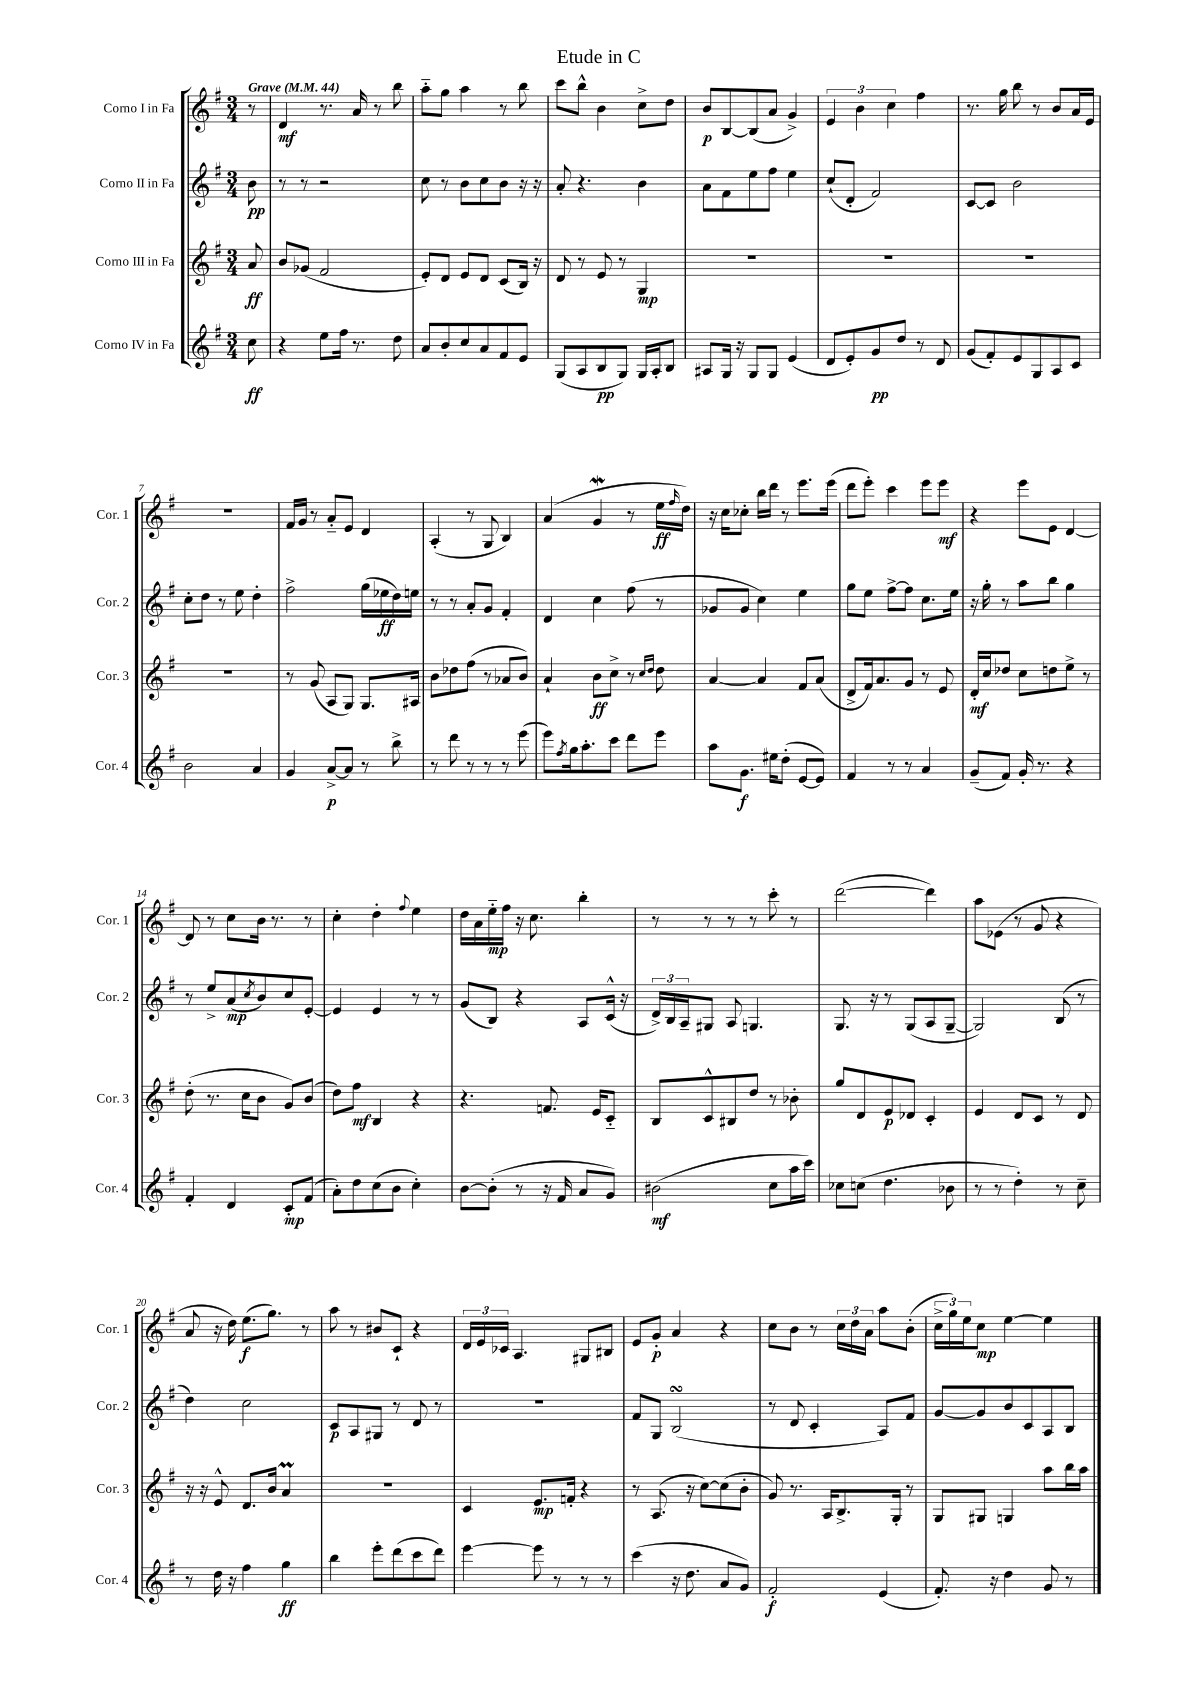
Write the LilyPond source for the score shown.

\header { title = "Etude in C" }
<<
\new StaffGroup <<
\new Staff = "s0" \with { instrumentName = "Corno I in Fa" shortInstrumentName = "Cor. 1" } {
    \clef treble \key g \major \numericTimeSignature \time 3/4 \partial 8 \tempo "Grave" 4 = 44
    r8 |
    d'4\mf r8. a'16 r8 b''8 |
    a''8-_ g''8 a''4 r8 b''8 |
    c'''8 b''8-^ b'4 c''8-> d''8 |
    b'8\p b8~ b8( a'8 g'4->) |
    \tuplet 3/2 { e'4 b'4 c''4 } fis''4 |
    r8. g''16 b''8 r8 b'8 a'16 e'16 |
    R2. |
    fis'16 g'16 r8 a'8-_ e'8 d'4 |
    a4-.( r8 g8 b4) |
    a'4( g'4\mordent r8 e''16\ff \grace { fis''16 } d''16) |
    r16 c''16 ces''8-. b''16 d'''16 r8 e'''8. e'''16( |
    d'''8 e'''8-.) c'''4 e'''8 e'''8\mf |
    r4 e'''8 e'8 d'4~ |
    d'8 r8 c''8 b'16 r8. r8 |
    c''4-. d''4-. \appoggiatura { fis''8 } e''4 |
    d''16 a'16 e''16-_\mp fis''16 r16 c''8. b''4-. |
    r8 r8 r8 r8 c'''8-. r8 |
    d'''2~( d'''4) |
    a''8 ees'8( r8 g'8 r4 |
    a'8 r16 d''16) e''8.\f( g''8.) r8 |
    a''8 r8 bis'8 c'8-! r4 |
    \tuplet 3/2 { d'16 e'16 ces'16 } a4. gis8 bis8 |
    e'8 g'8-.\p a'4 r4 |
    c''8 b'8 r8 \tuplet 3/2 { c''16 d''16 a'16 } a''8 b'8-.( |
    \tuplet 3/2 { c''16-> g''16) e''16 } c''8\mp e''4~ e''4 \bar "|." |
}
\new Staff = "s1" \with { instrumentName = "Corno II in Fa" shortInstrumentName = "Cor. 2" } {
    \clef treble \key g \major \numericTimeSignature \time 3/4 \partial 8
    b'8\pp |
    r8 r8 r2 |
    c''8 r8 b'8 c''8 b'8 r16 r16 |
    a'8-. r4. b'4 |
    a'8 fis'8 e''8 fis''8 e''4 |
    c''8-!( d'8-. fis'2) |
    c'8~ c'8 b'2 |
    c''8-. d''8 r8 e''8 d''4-. |
    fis''2-> g''16( ees''16\ff d''16) e''16 |
    r8 r8 a'8-. g'8 fis'4-. |
    d'4 c''4 fis''8( r8 |
    ges'8 ges'8 c''4) e''4 |
    g''8 e''8 fis''8~-> fis''8 c''8. e''16 |
    r16 g''16-. r8 a''8 b''8 g''4 |
    r8 e''8-> a'8\mp( \acciaccatura { c''8 } b'8) c''8 e'8~-. |
    e'4 e'4 r8 r8 |
    g'8( b8) r4 a8 c'16-^( r16 |
    \tuplet 3/2 { d'16->) b16 a16-- } gis8 a8 g4. |
    g8. r16 r8 g8( a8 g8~-- |
    g2) b8( r8 |
    d''4) c''2 |
    c'8\p a8 gis8 r8 d'8 r8 |
    R2. |
    fis'8 g8 b2\turn( |
    r8 d'8 c'4-. a8) fis'8 |
    g'8~ g'8 b'8 c'8 a8 b8 \bar "|." |
}
\new Staff = "s2" \with { instrumentName = "Corno III in Fa" shortInstrumentName = "Cor. 3" } {
    \clef treble \key g \major \numericTimeSignature \time 3/4 \partial 8
    a'8\ff |
    b'8 ges'8( fis'2 |
    e'8-.) d'8 e'8 d'8 c'8( b16) r16 |
    d'8 r8 e'8 r8 g4\mp |
    R2. |
    R2. |
    R2. |
    R2. |
    r8 g'8( a8 g8) g8. ais16 |
    b'8 des''8 fis''8( r8 aes'8 b'8) |
    a'4-! b'8\ff c''8-> r8 \grace { c''16 d''16 } d''8 |
    a'4~ a'4 fis'8 a'8( |
    d'8-> fis'16) a'8. g'8 r8 e'8 |
    d'16-.\mf c''16 des''8 c''8 d''8 e''8-> r8 |
    d''8-.( r8. c''16 b'8 g'8) b'8( |
    d''8) fis''8\mf b4 r4 |
    r4. f'8. e'16 c'8-_ |
    b8 c'8-^ bis8 d''8 r8 bes'8-. |
    g''8 d'8 e'8\p des'8 c'4-. |
    e'4 d'8 c'8 r8 d'8 |
    r16 r16 e'8-^ d'8. b'16 a'4\prall |
    R2. |
    c'4 e'8.\mp f'16-. r4 |
    r8 a8.( r16 c''8~) c''8( b'8-. |
    g'8) r8. a16 b8.-> g16-. r8 |
    g8 gis8 g4 a''8 b''16 a''16 \bar "|." |
}
\new Staff = "s3" \with { instrumentName = "Corno IV in Fa" shortInstrumentName = "Cor. 4" } {
    \clef treble \key g \major \numericTimeSignature \time 3/4 \partial 8
    c''8\ff |
    r4 e''8 fis''16 r8. d''8 |
    a'8 b'8-. c''8 a'8 fis'8 e'8 |
    g8( a8 b8\pp g8) g16 a16-. b8 |
    ais8 g16 r16 g8 g8 e'4( |
    d'8 e'8-.) g'8\pp d''8 r8 d'8 |
    g'8( fis'8-.) e'8 g8 a8 c'8 |
    b'2 a'4 |
    g'4 a'8~->\p a'8 r8 b''8-> |
    r8 d'''8 r8 r8 r8 e'''8( |
    e'''8) \acciaccatura { fis''8 } g''16 a''8.-. c'''8 d'''8 e'''8 |
    a''8 g'8.\f eis''16 d''8-.( e'8~ e'8) |
    fis'4 r8 r8 a'4 |
    g'8--( fis'8) g'16-. r8. r4 |
    fis'4-. d'4 c'8-.\mp fis'8( |
    a'8-.) d''8 c''8( b'8 c''4-.) |
    b'8~ b'8-.( r8 r16 fis'16 a'8 g'8) |
    bis'2\mf( c''8 a''16 c'''16) |
    ces''8 c''8( d''4. bes'8 |
    r8 r8 d''4-.) r8 c''8-- |
    r8 d''16 r16 fis''4 g''4\ff |
    b''4 e'''8-. d'''8( c'''8 d'''8) |
    e'''4~ e'''8 r8 r8 r8 |
    c'''4( r16 d''8. a'8 g'8) |
    fis'2-.\f e'4( |
    fis'8.-.) r16 d''4 g'8 r8 \bar "|." |
}
>>
>>
